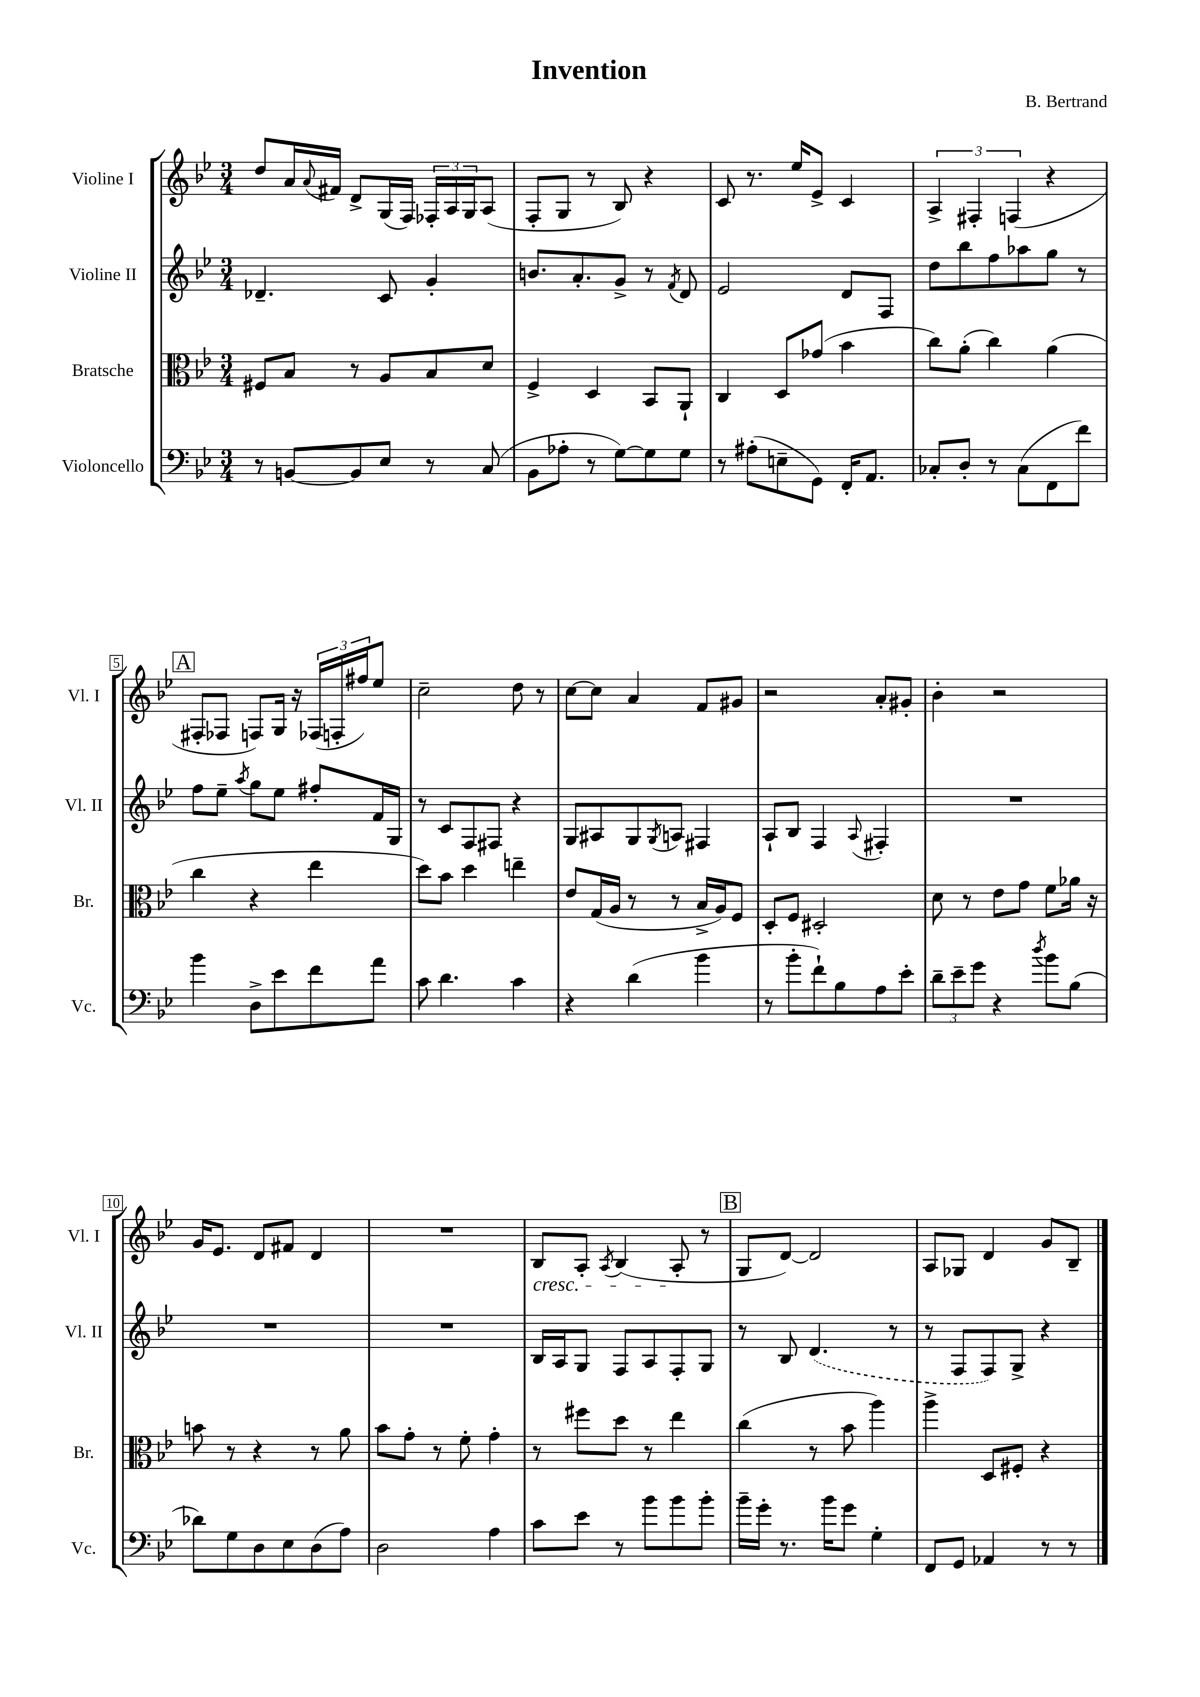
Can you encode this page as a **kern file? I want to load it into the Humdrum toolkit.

**kern	**kern	**kern	**kern
*part4	*part3	*part2	*part1
*staff4	*staff3	*staff2	*staff1
*I"Violoncello	*I"Bratsche	*I"Violine II	*I"Violine I
*I'Vc.	*I'Br.	*I'Vl. II	*I'Vl. I
*clefF4	*clefC3	*clefG2	*clefG2
*k[b-e-]	*k[b-e-]	*k[b-e-]	*k[b-e-]
*M3/4	*M3/4	*M3/4	*M3/4
=1	=1	=1	=1
8r	8F#X/L	4.d-X~/	8dd/L
[8BBn/L	8B-/J	.	16a/L
.	.	.	8qqa/
.	.	.	16f#X/JJ
8BB/]	8r	.	8d^/L
8E-/J	8A/L	8c/	(16G/L
.	.	.	16F/JJ)
8r	8B-/	4g'/	24F-X'/LL
.	.	.	24A/
.	.	.	24G/J
(8C/	8d/J	.	(8A/J
=2	=2	=2	=2
8BB-\L	4F^/	8.bn/L	8F'/L
8A-X'\J	.	.	8G/J
.	.	8.a'/	.
8r	4D/	.	8r
[8G\L)	.	8g^/J	8B-/)
8G\]	8BB-/L	8r	4r
.	.	8qf/	.
8G\J	8AA`/J	8d/	.
=3	=3	=3	=3
8r	4C/	2e-/	8c/
(8A#X'\L	.	.	8.r
8En~\	8D/L	.	.
.	.	.	16ee-/KL
8GG\J)	(8g-X/J	.	8e-^/J
16FF'/KL	4b-\	8d/L	4c/
8.AA/J	.	.	.
.	.	8F/J	.
=4	=4	=4	=4
8C-X'/L	8cc\L)	8dd\L	6A^/
8D'/J	(8a'\J	8bb-\	.
.	.	.	6F#X'/
8r	4cc\)	8ff\	.
.	.	.	(6Fn/
(8C-\L	.	8aa-X\	.
8FF\	(4a\	8gg\J	4r
8f\J)	.	8r	.
!!LO:LB:g=z
!!LO:REH:place=s1:t=A
=5	=5	=5	=5
4b-\	4cc\	8ff\L	8F#X'/L
.	.	8ee-~\J	8F-X/J
.	.	8qaa/	.
8D^\L	4r	8gg\L	8Fn/L)
8e-\	.	8ee-\J	16G/Jk
.	.	.	16r
8f\	4ee-\	8ff#X'/L	(24F-X/LL
.	.	.	24Fn'/
.	.	.	24ff#X/J)
8a\J	.	16f/L	8ee-/J
.	.	16G/JJ	.
=6	=6	=6	=6
8c\	8dd\L)	8r	2cc~\
4.d\	8b-\J	8c/L	.
.	4dd\	8F/	.
.	.	8F#X/J	.
4c\	4een~\	4r	8dd\
.	.	.	8r
=7	=7	=7	=7
4r	8e-/L	8G/L	[8cc\L
.	(16G/L	8A#X/	8cc\J]
.	16A/JJ	.	.
(4d\	8r	8G/	4a/
.	.	8qG/	.
.	8r	8An/J	.
4b-\	16B-^/LL	4F#X/	8f/L
.	16A/J)	.	.
.	8F/J	.	8g#X/J
=8	=8	=8	=8
8r	8D'/L	8A`/L	2r
8b-'\L	8F/J	8B-/J	.
8f`\)	2D#X'/	4F/	.
8B-\	.	.	.
.	.	8qqA/	.
8A\	.	4F#X'/	8a'/L
8e-'\J	.	.	8g#X'/J
=9	=9	=9	=9
12d~\L	8d\	2.r	4b-'\
12e-~\	.	.	.
.	8r	.	.
12g\J	.	.	.
4r	8e-\L	.	2r
.	8g\J	.	.
8qdd/	.	.	.
8b-\L	8f\L	.	.
(8B-\J	16a-X\Jk	.	.
.	16r	.	.
!!LO:LB:g=z
=10	=10	=10	=10
8d-X\L)	8bn\	2.r	16g/KL
.	.	.	8.e-/J
8G\	8r	.	.
8D\	4r	.	8d/L
8E-\	.	.	8f#X/J
(8D\	8r	.	4d/
8A\J)	8a\	.	.
=11	=11	=11	=11
2D\	8b-\L	2.r	2.r
.	8g'\J	.	.
.	8r	.	.
.	8f'\	.	.
4A\	4g'\	.	.
=12	=12	=12	=12
!	!	!	!LO:TX:b:i:t=cresc.
8c\L	8r	16B-/LL	8B-/L
.	.	16A/J	.
8e-\J	8ff#X\L	8G/J	8A'/J
.	.	.	8qA/
8r	8dd\J	8F/L	(4B-/
8b-\L	8r	8A/	.
8b-\	4ee-\	8F'/	8A'/
8b-'\J	.	8G/J	8r
!!LO:REH:place=s1:t=B
=13	=13	=13	=13
16b-~\LL	(4cc\	8r	8G/L
16g'\JJ	.	.	.
8.r	.	8B-/	[8d/J)
.	8r	(4.d/	2d/]
16b-\KL	.	.	.
8g\J	8b-\	.	.
4G'\	4aa\)	.	.
.	.	8r	.
=14	=14	=14	=14
8FF/L	4aa^\	8r	8A/L
8GG/J	.	8F/L	8G-X/J
4AA-X/	8D/L	8F/)	4d/
.	8F#X'/J	8G^/J	.
8r	4r	4r	8g/L
8r	.	.	8B-~/J
==	==	==	==
*-	*-	*-	*-
